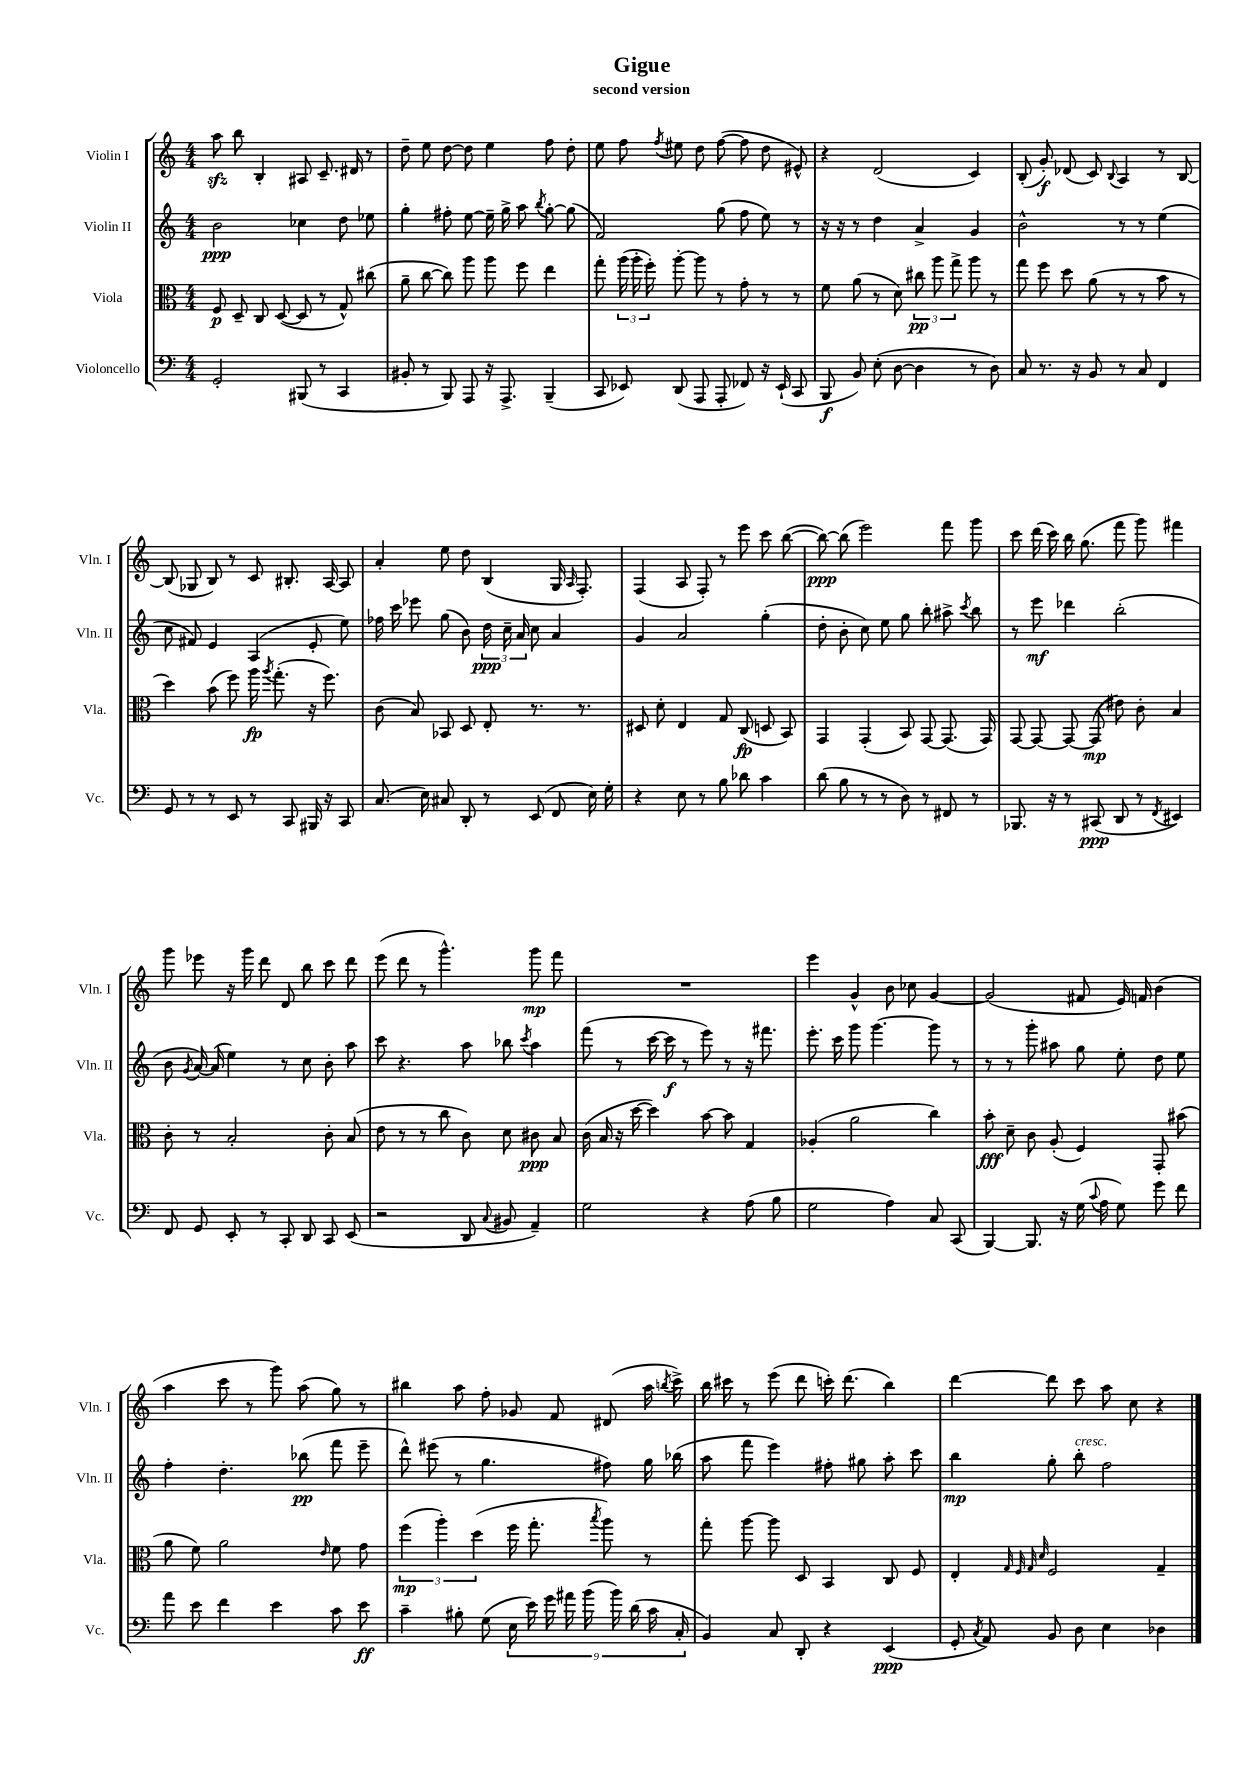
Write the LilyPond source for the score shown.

\header { title = "Gigue" subtitle = "second version" }
<<
\new StaffGroup <<
\new Staff = "s0" \with { instrumentName = "Violin I" shortInstrumentName = "Vln. I" } {
    \clef treble \key c \major \numericTimeSignature \time 4/4
    \autoBeamOff a''8\sfz b''8 b4-. ais8 c'8.-- dis'16 r8 |
    d''8-- e''8 d''8~ d''8 e''4 f''8 d''8-. |
    e''8 f''8 \acciaccatura { f''8 } eis''8 d''8 f''8~( f''8 d''8 eis'8-^) |
    r4 d'2( c'4) |
    b8-.( g'8-.\f) des'8( c'8) \appoggiatura { b8 } a4 r8 b8~ |
    b8( ges8 b8) r8 c'8 bis8.-. a16~ a8 |
    a'4-. e''8 d''8 b4( g16 \grace { a16 } f8.-.) |
    f4( a8 f8-.) r8 e'''8 c'''8 b''8~( |
    b''8~\ppp) b''8( e'''2) f'''8 g'''8 |
    c'''8 d'''16( c'''16) b''16 g''8.( f'''8 g'''8) fis'''4 |
    g'''8 ees'''8 r16 g'''16 d'''8 d'8 b''8 c'''8 d'''8 |
    e'''8( d'''8 r8 g'''4.-^) g'''8\mp f'''8 |
    R1 |
    e'''4 g'4-^ b'8 ces''8 g'4~ |
    g'2( fis'8 e'16) f'16 b'4( |
    a''4 c'''8 r8 g'''8) a''8( g''8) r8 |
    bis''4 a''8 f''8-. ges'8 f'8 dis'8( a''16 \acciaccatura { b''8 } c'''16->) |
    b''16 cis'''16 r8 e'''8( d'''8 c'''16-.) d'''8.( b''4) |
    d'''4~ d'''8 c'''8 a''8 c''8 r4 \bar "|." |
}
\new Staff = "s1" \with { instrumentName = "Violin II" shortInstrumentName = "Vln. II" } {
    \clef treble \key c \major \numericTimeSignature \time 4/4
    \autoBeamOff b'2\ppp ces''4 d''8 ees''8 |
    g''4-. fis''8-. e''8~ e''16-- g''16-> a''8 \acciaccatura { b''8 } g''8~-. g''8( |
    f'2) g''8( f''8 e''8) r8 |
    r16 r16 r8 d''4 a'4-> g'4 |
    b'2-^ r8 r8 e''4( |
    c''8 fis'8) e'4 a4( e'8-. e''8) |
    fes''16 c'''16 ees'''8 g''8( b'8) \tuplet 3/2 { d''16\ppp c''16-- a'16 } c''8 a'4 |
    g'4 a'2 g''4-.( |
    d''8-. b'8-. c''8) e''8 g''8 b''8-. ais''8-> \acciaccatura { c'''8 } b''8 |
    r8 e'''8\mf des'''4 b''2-.( |
    b'8 \acciaccatura { g'8 } a'16~) a'16( e''4) r8 c''8 b'8-. a''8 |
    c'''8 r4. a''8 bes''8 \acciaccatura { c'''8 } a''4 |
    f'''8( r8 c'''16~ c'''16\f r8 e'''8) r8 r16 fis'''8. |
    e'''8.-. c'''16 g'''8 g'''4.~ g'''8 r8 |
    r8 r8 g'''8-. ais''8 g''8 e''8-. d''8 e''8 |
    f''4-. d''4.-. bes''8\pp( f'''8 e'''8-- |
    d'''8-^) eis'''8( r8 g''4. fis''8) g''16 bes''16( |
    a''8 f'''8 e'''4) fis''8-. gis''8 a''8-. c'''8 |
    b''4\mp g''8-. b''8-.^\markup { \italic "cresc." } f''2 \bar "|." |
}
\new Staff = "s2" \with { instrumentName = "Viola" shortInstrumentName = "Vla." } {
    \clef alto \key c \major \numericTimeSignature \time 4/4
    \autoBeamOff f8\p d8-- c8 d8~( d8 r8 g8-^) cis''8( |
    a'8-- c''8~ c''8) a''8 a''8 f''8 e''4 |
    g''8-. \tuplet 3/2 { a''16( a''16-. f''16-.) } a''8~-. a''8 r8 g'8-. r8 r8 |
    f'8 a'8( r8 d'8) \tuplet 3/2 { cis''8\pp a''8 g''8-> } a''8 r8 |
    g''8 f''8 d''8 a'8( r8 r8 b'8 r8 |
    d''4) b'8( f''8) a''16\fp \acciaccatura { a''8 } g''8.-.( r16 f''8.) |
    c'8( b8) bes,8 d8 e8-. r8. r8. |
    dis8 d'8-. e4 g8 c8\fp( d8 b,8) |
    g,4 g,4-.( b,8) g,8~ g,8.( g,16) |
    g,8~ g,8~ g,8~ g,8\mp( eis'8) c'8-. b4 |
    c'8-. r8 b2-. c'8-. b8( |
    e'8 r8 r8 c''8 c'8) d'8 cis'8\ppp b8 |
    c'16( b16 r16 d''16~ d''4) b'8~ b'8 g4 |
    aes4-.( a'2 c''4) |
    b'8-.\fff d'8-- c'8 a8-.( f4) g,8-. bis'8( |
    a'8 f'8) a'2 \grace { e'16 } f'8 g'8 |
    \tuplet 3/2 { f''4\mp( a''4-.) d''4( } f''16 g''8.-. \acciaccatura { b''8 } a''8) r8 |
    g''8-. a''8~ a''8 d8 b,4 c8 f8 |
    e4-. \grace { g32 f32 g32 d'32 } f2 g4-- \bar "|." |
}
\new Staff = "s3" \with { instrumentName = "Violoncello" shortInstrumentName = "Vc." } {
    \clef bass \key c \major \numericTimeSignature \time 4/4
    \autoBeamOff g,2-. bis,,8( r8 c,4 |
    bis,8-. r8 b,,8) a,,8 r16 a,,8.-> b,,4--( |
    c,8 ees,8) d,8( a,,8 a,,8-. fes,8) r16 ees,16-!( c,8 |
    b,,8\f b,8) e8-.( d8~ d4 r8 d8) |
    c8 r8. r16 b,8 r8 c8 f,4 |
    g,8 r8 r8 e,8 r8 c,8 bis,,16 r16 c,8 |
    c8.( e16) cis8 d,8-. r8 e,8( f,8 e16) g16-. |
    r4 e8 r8 b8 des'8 c'4 |
    d'8( b8 r8 r8 d8) r8 fis,8 r8 |
    bes,,8. r16 r8 cis,8\ppp( d,8 r8 \acciaccatura { f,8 } eis,4) |
    f,8 g,8 e,8-. r8 c,8-. d,8 c,8 e,8( |
    r2 d,8 \appoggiatura { c8 } bis,8 a,4--) |
    g2 r4 a8( b8 |
    g2 a4) c8 c,8( |
    b,,4~) b,,8. r16 g16( \appoggiatura { c'8 } a16 g8) g'8 f'8 |
    a'8 e'8 f'4 e'4 c'8 e'8\ff |
    c'4-- bis8-. g8( \tuplet 9/8 { e16 e'16) g'16 ais'16 b'16( b'16) d'16( c'16 c16-. } |
    b,4) c8 d,8-. r4 e,4\ppp( |
    g,8-. \acciaccatura { c8 } a,8) b,8 d8 e4 des4 \bar "|." |
}
>>
>>
\layout { \context { \Score \remove "Bar_number_engraver" } }
